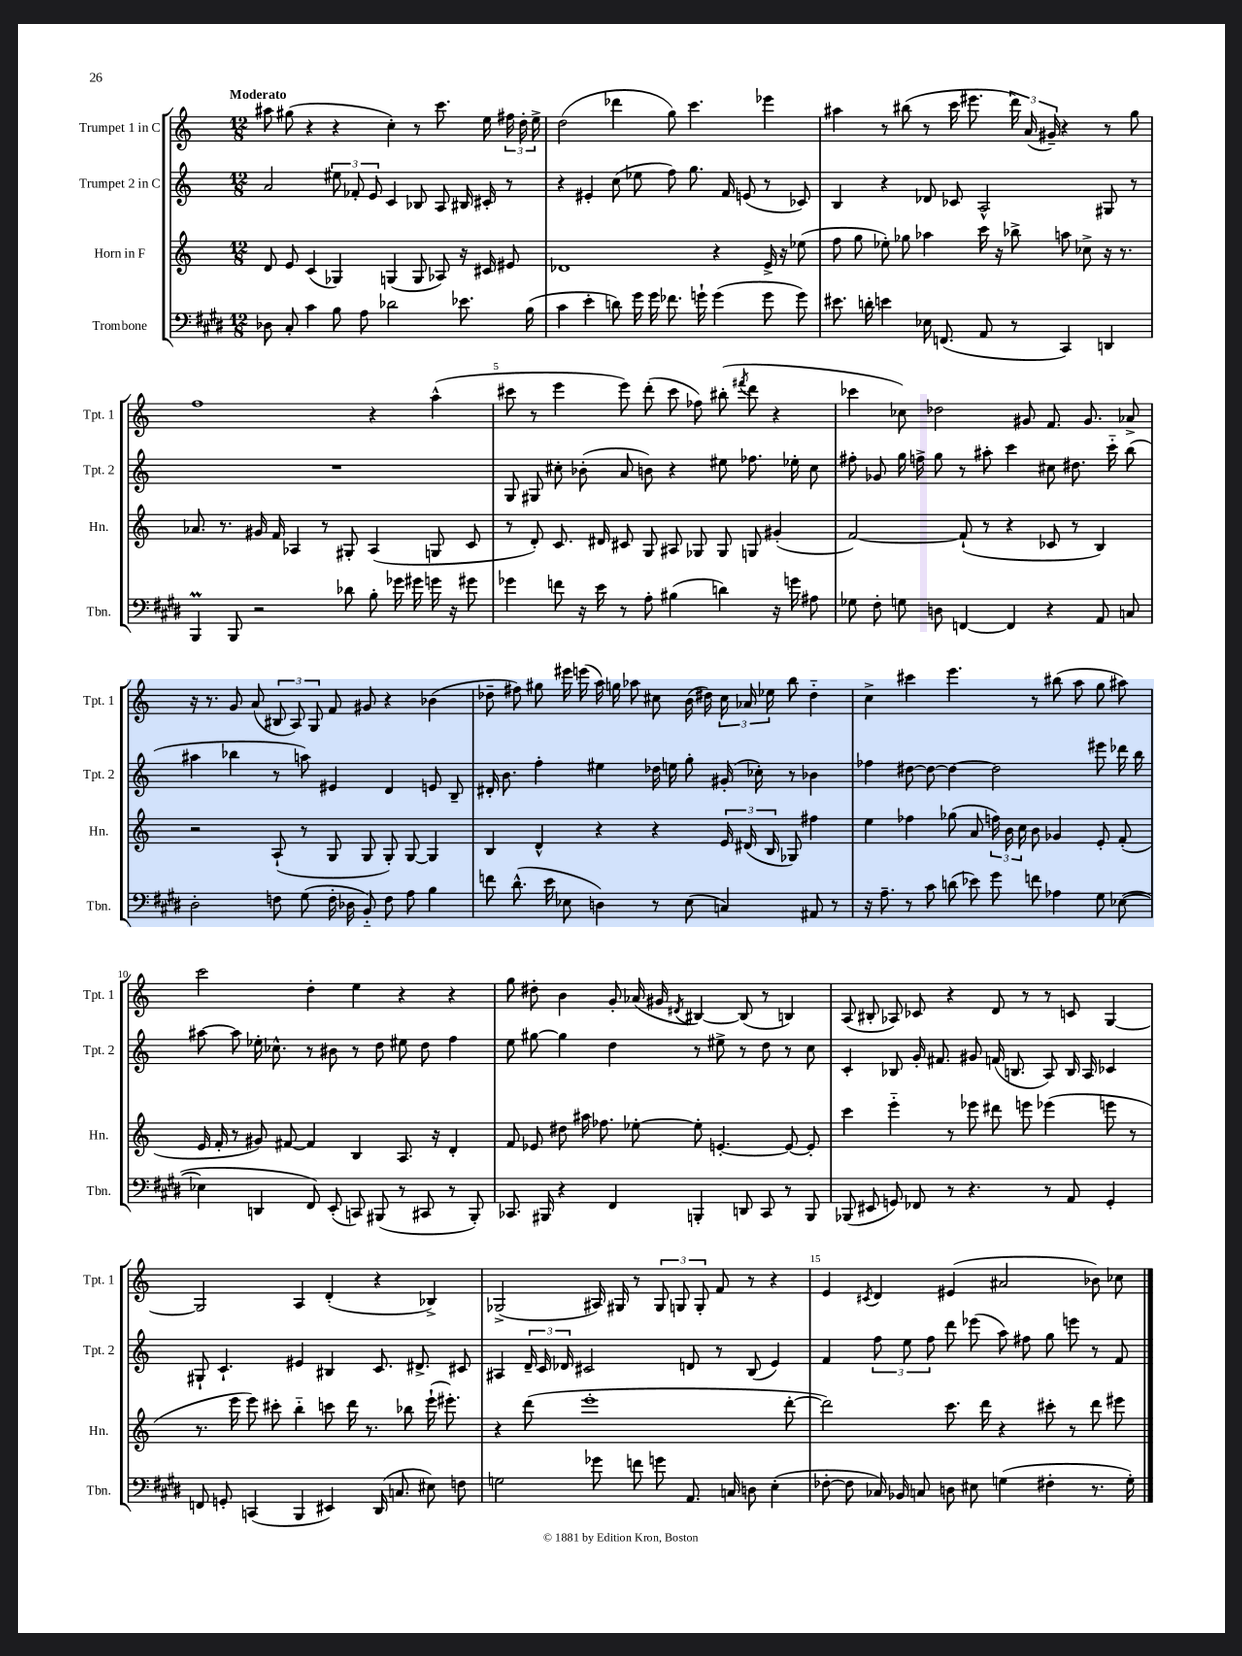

**kern	**kern	**kern	**kern
*staff4	*staff3	*staff2	*staff1
*clefF4	*clefG2	*clefG2	*clefG2
*k[f#c#g#d#]	*k[]	*k[]	*k[]
*M12/8	*M12/8	*M12/8	*M12/8
8D-\	8d/	2a/	8aa#\
8C#'/	8e/	.	(8gg#\
4c#\	(4c/	.	4r
8B\	4G-/)	12ee#\	4r
.	.	12f-'/	.
8A\	.	.	.
.	.	12e/	.
2d-\	(4G/	4c/	4cc'\)
.	8G/	8B-/	8r
.	8A-/)	8A/	8.ccc\
8.e-\	16r	16B#/	.
.	16c#/	16c#'/	16ee\
.	8e#/	8r	24ff#\
.	.	.	24dd'\
(16B\	.	.	.
.	.	.	24ee^\
=	=	=	=
4c#\	1d-	4r	(2dd\
4e'\	.	4e#'/	.
8d\)	.	(8cc\	4ddd-\
16g#\	.	8ee-\	.
16g#\	.	.	.
8.f-\	.	8ff\)	8gg\)
.	.	8.gg\	4.ccc\
16g`\	.	.	.
(4g\	4r	.	.
.	.	16f/	.
.	.	(8e/	.
8g\	16e^/	8r	4eee-\
.	16r	.	.
8g\)	(8ee-\	8c-/)	.
=	=	=	=
8.e#\	8ff\	4B/	4aa#\
.	8gg\	.	.
16d'\	.	.	.
4e\	8ee-'\)	4r	8r
.	8gg-\	.	(8bb#\
16E-\	4aa-\	8d-/	8r
(8.FF/	.	.	.
.	.	8c-/	16ccc\
.	.	.	8.eee#\
8AA/	16ccc\	2A^^/	.
.	16r	.	.
8r	8bb-^\	.	24ddd\)
.	.	.	(24a/
.	.	.	24g#~/)
4CC#/)	8aa\	.	4r
.	8cc-^\	.	.
4DD/	16r	8G#/	8r
.	8.r	.	.
.	.	8r	8gg\
=	=	=	=
4BBB/	8.a-/	1.r	1ff
.	8.r	.	.
8BBB/	.	.	.
2r	16g#/	.	.
.	16f/	.	.
.	4A-/	.	.
.	8r	.	.
8d-\	8G#'/	.	.
8B'\	(4A-/	.	4r
16g-\	.	.	.
16g#\	.	.	.
16g\	8G/	.	(4aa^^\
16r	.	.	.
8g#\	8c/	.	.
=	=	=	=
4g-\	8r	8G/	8ccc#\
.	8d'/)	8G#/	8r
8f\	8.c/	8cc#'\	4eee\
16r	.	(8b-'\	.
16e\	16d#/	.	.
8r	8c#/	8a/	8eee\)
8A'\	8G/	8b\)	(8ddd'\
(4B#\	8A#/	4r	8ccc#\
.	8G-/	.	8ff-\)
4d\)	8G-/	8ee#\	(8bb#'\
.	.	.	8qfff#/
.	8G/	8.ff-\	8ddd\
16r	(4g#'/	.	4r
16g\	.	16ee-'\	.
8A#\	.	8cc#\	.
=	=	=	=
8G-\	[2f/)	8ff#'\	4ccc-\
8F#'\	.	8g-/	.
8G\	.	16gg\	8cc-\)
.	.	16ff^\	.
8D\	.	8gg\	2dd-\
[4FF/	(8f`/]	8r	.
.	8r	8aa#'\	.
4FF/]	4r	4ccc\	.
.	.	.	8g#/
4r	8c-/	8cc#\	8.f/
.	8r	8.dd#\	.
.	.	.	8.g#/
8AA/	4B/)	.	.
.	.	16ccc'~\	.
8C/	.	(8bb\	8a-^/
=	=	=	=
2D#'\	2r	4aa#\	16r
.	.	.	8.r
.	.	4bb-\	8g/
.	.	.	(8a/
8F\	(8A`/	8r	12B#/
.	.	.	12A/)
(8G#\	8r	8aa\)	.
.	.	.	12G/
16F'\	8G/	4e#/	8f/
16D-\	.	.	.
8BB'~/)	8G/	.	8g#/
8F\	8G'/)	4d/	4r
8A\	[8G/	.	.
4B\	4G/]	8e/	(4b-\
.	.	8B~/	.
=	=	=	=
8f\	4B/	16d#'/	8dd-~\
.	.	8.b\	.
(8.d#^^\	.	.	8ff#\)
.	4d^^/	4ff'\	8gg#\
16e\	.	.	.
8E-\	.	.	16eee#\
.	.	.	(16eee\
4D\)	4r	4ee#\	16aa\)
.	.	.	16gg\
.	.	.	8aa-\
8r	4r	16dd-\	8cc#\
.	.	16ee\	.
(8E-\	.	8gg'\	(16b\
.	.	.	16dd#\)
4C/)	24e/	(16g#'/	24cc#\
.	(24d#/	.	24a-/
.	.	16cc-'\)	.
.	24B/	.	24ee-\
.	8G-/)	8r	8bb\
8AA#/	4ff#\	4b-\	4dd#'~\
8r	.	.	.
=	=	=	=
16r	4ee\	4ff-\	4cc^\
8.A~\	.	.	.
8r	4ff-\	[8dd#\	4ccc#\
8c#\	.	8dd#\_	.
(8d\	(8gg-\	4dd#\_	4.eee\
8e-\)	8a/	.	.
8g#\	24ff\)	2dd#\]	.
.	24b\	.	.
.	24cc\	.	.
8f\	8b\	.	8r
4A-\	4g-/	.	(8bb#\
.	.	.	8aa\
8G#\	8e'/	8eee#\	8gg\
([8E-\	(8f'/	16ddd-\	8aa#\)
.	.	16bb\	.
=	=	=	=
4E-\]	16e/	[8aa#\	2ccc\
.	16f'/	.	.
.	8r	8aa#\]	.
4DD/	8g#/)	16ee-'\	.
.	.	8.cc-^^\	.
.	[8f#/	.	.
8FF#/)	4f#/]	8r	4dd'\
(8EE'/	.	8b#\	.
8CC/)	4B/	8r	4ee\
(8BBB#/	.	8dd\	.
8r	8.A/	8ee#\	4r
8CC#/	.	8dd\	.
.	16r	.	.
8r	4d'/	4ff\	4r
8BBB#'/)	.	.	.
=	=	=	=
8.CC-/	8f/	8ee\	8gg\
.	8e-/	[8gg#\	8dd#'\
16BBB#/	.	.	.
4r	8dd#\	4gg#\]	4b\
.	16aa#\	.	.
.	8.ff-\	.	.
4FF#/	.	4dd\	8g'/
.	[8ee-'\	.	(16a-/
.	.	.	16g#/
.	.	.	8qd#/
4BBB'/	8ee-'\]	8r	[4B#/)
.	[4.e'/	8ee#^\	.
8DD/	.	8r	(8B#/]
8CC-/	.	8dd\	8r
8r	8e/_	8r	4B/)
8BBB/	8e'/]	8cc\	.
=	=	=	=
(8BBB-/	4ccc\	4c'/	(8A/
8EE#/	.	.	8B#'/
8GG/)	4eee'~\	8B-/	8A-/)
8FF-/	.	16g'/	8c-/
.	.	8.f#/	.
8r	8r	.	4r
4.r	8eee-\	8g#/	.
.	8ddd#\	(16f/	8d/
.	.	8.B/	.
.	8eee\	.	8r
8r	(4eee-\	8A/)	8r
8AA/	.	16B/	8c/
.	.	16A/	.
4GG'/	8eee\	4c-/	[4G/
.	8r	.	.
=	=	=	=
8FF/	8.r	8G#`/	2G/]
8GG'/	.	4.c`/	.
.	16eee\	.	.
(4CC/	8eee\)	.	.
.	8ccc#'\	.	.
4BBB/	4bb'~\	4e#/	4A/
4EE#/)	8ccc\	4B#/	(4d'/
.	16ddd\	.	.
.	8.r	.	.
(16DD#/	.	8.c/	4r
8.C/	.	.	.
.	8bb-\	.	.
.	.	8.d#^/	.
8E#\)	(16eee`\	.	4B-^/)
.	8.eee#'\)	.	.
8F\	.	8c#/	.
=	=	=	=
2G\	4r	4A#/	(2G-^/
.	(8ddd\	24d~/	.
.	.	24c/	.
.	.	24d-/	.
.	1eee'	2c#/	.
8g-\	.	.	16A#/)
.	.	.	16G#/
8f\	.	.	8r
8g\	.	.	12G#/
.	.	.	12G/
8.AA/	.	8d/	.
.	.	.	12G'/
.	.	8r	8f/
16C/	.	.	.
8D\	.	(8B/	8r
(4E'\	.	4e/)	4r
.	[8ddd'\	.	.
=	=	=	=
[8F-'\	2ddd\])	4f/	4e/
8F-\]	.	.	.
.	.	.	8qc#/
16C-/)	.	12ff\	4d/
16BB-/	.	.	.
.	.	12ee\	.
8C/	.	.	.
.	.	12ff\	.
8D\	8.ccc\	8ddd\	(4e#/
8E#\	.	(8eee-\	.
.	16ddd\	.	.
(4G\	4r	8aa\)	2a#/
.	.	8ff#\	.
4F#'\	8ccc#'\	8gg\	.
.	8r	8eee\	.
8.r	8ddd\	8r	8b-\)
.	8eee#\	8f/	8cc-\
16G'\)	.	.	.
==	==	==	==
*-	*-	*-	*-
